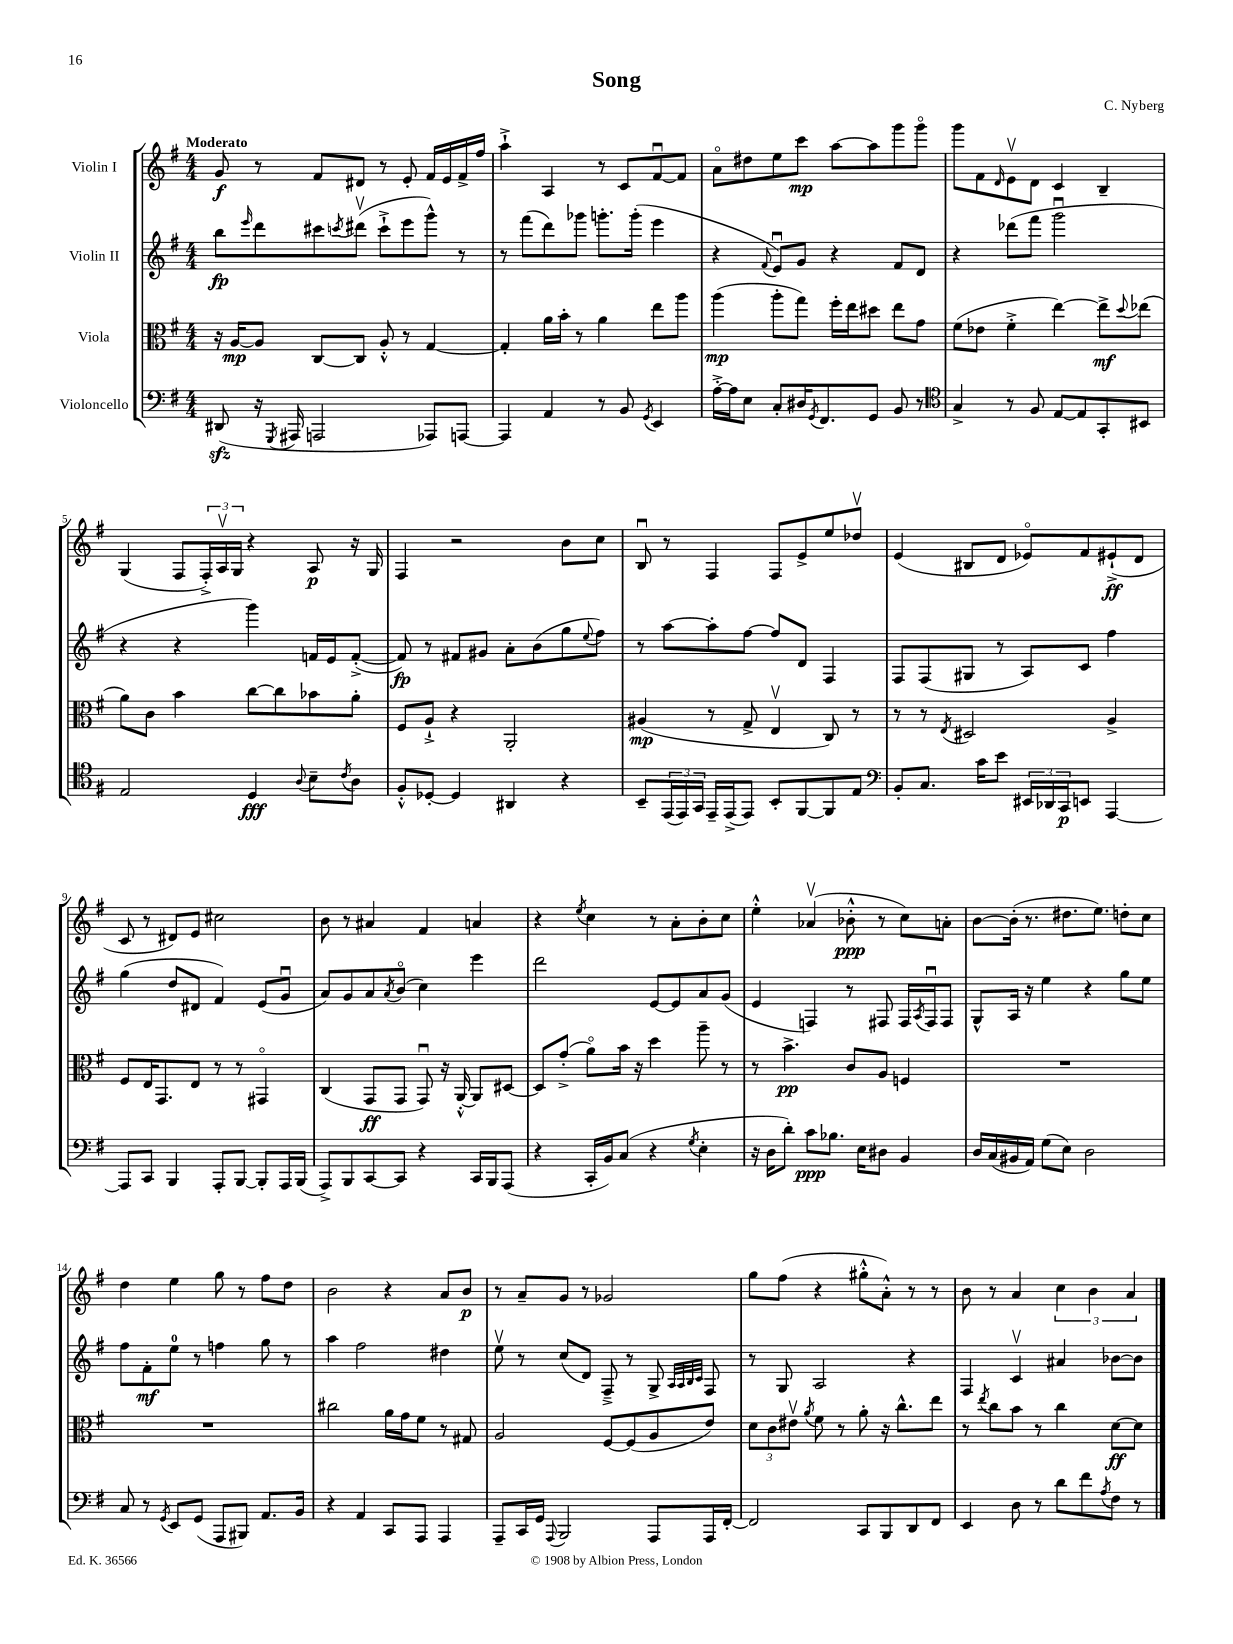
\header { title = "Song" composer = "C. Nyberg" }
<<
\new StaffGroup <<
\new Staff = "s0" \with { instrumentName = "Violin I" } {
    \clef treble \key g \major \numericTimeSignature \time 4/4 \tempo "Moderato"
    g'8\f r8 fis'8 dis'8 r8 e'8-. fis'16 e'16 fis'16-> fis''16 |
    a''4-!-> a4 r8 c'8 fis'8~\downbow fis'8 |
    a'8\flageolet dis''8 e''8 c'''8\mp a''8~ a''8 g'''8 g'''8\flageolet |
    g'''8 fis'8 \grace { d'16 } e'8\upbow d'8 c'4 b4-- |
    g4( fis8 \tuplet 3/2 { fis16-.->) a16\upbow g16 } r4 a8\p r16 g16 |
    fis4 r2 b'8 c''8 |
    b8\downbow r8 fis4 fis8 e'8-> e''8 des''8\upbow |
    e'4( bis8 d'8 ees'8\flageolet) fis'8 eis'8-!->\ff( d'8 |
    c'8 r8 dis'8) e'8 cis''2 |
    b'8 r8 ais'4 fis'4 a'4 |
    r4 \acciaccatura { e''8 } c''4 r8 a'8-. b'8-. c''8 |
    e''4-.-^ aes'4\upbow( bes'8-.-^\ppp r8 c''8) a'8-. |
    b'8~ b'16-.( r8. dis''8. e''8.) d''8-. c''8 |
    d''4 e''4 g''8 r8 fis''8 d''8 |
    b'2 r4 a'8 b'8\p |
    r8 a'8-- g'8 r8 ges'2 |
    g''8 fis''8( r4 gis''8-.-^ a'8-.-^) r8 r8 |
    b'8 r8 a'4 \tuplet 3/2 { c''4 b'4 a'4 } \bar "|." |
}
\new Staff = "s1" \with { instrumentName = "Violin II" } {
    \clef treble \key g \major \numericTimeSignature \time 4/4
    b''8\fp \grace { e'''16 } d'''8 cis'''8 \acciaccatura { c'''8 } dis'''8\upbow( c'''8-!-> e'''8 g'''8-^) r8 |
    r8 fis'''8( d'''8) ges'''8 g'''8.-. g'''16-.( e'''4 |
    r4 \appoggiatura { fis'8 } e'8\downbow) g'8 r4 fis'8 d'8 |
    r4 des'''8( fis'''8 g'''2\downbow |
    r4 r4 g'''4) f'16 e'16 f'8~-.->( |
    f'8\fp) r8 fis'8 gis'8 a'8-. b'8( g''8 \appoggiatura { e''8 } fis''8) |
    r8 a''8~ a''8-. fis''8~ fis''8 d'8 fis4 |
    fis8 fis8( gis8 r8 a8) c'8 fis''4 |
    g''4( d''8 dis'8 fis'4) e'8( g'8\downbow |
    a'8) g'8 a'8 \acciaccatura { a'8 } b'8\flageolet( c''4) e'''4 |
    d'''2 e'8~ e'8 a'8 g'8( |
    e'4 f4) r8 fis8 fis16 \acciaccatura { a8 } fis16\downbow fis8 |
    g8-^ a16 r16 e''4 r4 g''8 e''8 |
    fis''8 fis'8-.\mf e''8-0 r8 f''4 g''8 r8 |
    a''4 fis''2 dis''4 |
    e''8\upbow r8 c''8( d'8) fis8---> r8 g8-> \grace { a32 a32 b32 c'32 } fis8 |
    r8 g8 a2 r4 |
    fis4 c'4\upbow ais'4 bes'8~ bes'8 \bar "|." |
}
\new Staff = "s2" \with { instrumentName = "Viola" } {
    \clef alto \key g \major \numericTimeSignature \time 4/4
    r16 a16~\mp a8 c8~ c8 a8-.-^ r8 g4~ |
    g4-. a'16 b'16-. r8 a'4 e''8 a''8 |
    a''4\mp( a''8-. g''8) fis''16-. e''16 dis''8 e''8 g'8 |
    fis'8( ees'8 fis'4-.-> e''4~) e''8->\mf \appoggiatura { d''8 } ees''8( |
    a'8) c'8 b'4 c''8~ c''8 bes'8 a'8-. |
    fis8 a8-!-> r4 a,2-. |
    ais4\mp( r8 g8-> e4\upbow c8) r8 |
    r8 r8 \acciaccatura { e8 } dis2 a4-> |
    fis8 e16 g,8. e8 r8 r8 gis,4\flageolet |
    c4( g,8\ff g,8 g,8\downbow) r16 a,16~-.-^ a,8 dis8~ |
    dis8 g'8-.->( a'8\flageolet) b'16 r16 d''4 a''8-- r8 |
    r8 b'4.->\pp c'8 a8 f4 |
    R1 |
    R1 |
    cis''2 a'16 g'16 fis'8 r8 gis8 |
    a2 fis8~ fis8( a8 e'8) |
    \tuplet 3/2 { d'8 c'8 eis'8\upbow } \acciaccatura { a'8 } fis'8 r8 a'8-. r16 c''8.-^ e''8 |
    r8 \acciaccatura { e''8 } c''8 b'8 r8 c''4 d'8~\ff d'8 \bar "|." |
}
\new Staff = "s3" \with { instrumentName = "Violoncello" } {
    \clef bass \key g \major \numericTimeSignature \time 4/4
    dis,8\sfz( r16 \acciaccatura { g,,8 } ais,,16 a,,2 aes,,8) a,,8~ |
    a,,4 a,4 r8 b,8 \acciaccatura { g,8 } e,4 |
    a16~-.-> a16 e8 c8-. dis16 \acciaccatura { g,8 } fis,8. g,8 b,8 r8 |
    \clef tenor g4-> r8 fis8 e8~ e8 g,8-. bis,8 |
    e2 d4\fff \appoggiatura { a8 } b8-- \acciaccatura { c'8 } a8 |
    fis8-.-^ des8~-. des4 ais,4 r4 |
    b,8-- \tuplet 3/2 { e,16( e,16) g,16 } e,16-- e,16->( e,8) b,8-. fis,8~ fis,8 e8 |
    \clef bass b,8-. c8. c'16 e'8 \tuplet 3/2 { eis,16 des,16 c,16\p } e,8 a,,4~ |
    a,,8 c,8 b,,4 a,,8-. b,,8~ b,,8-. a,,16 b,,16( |
    a,,8->) b,,8 c,8~ c,8 r4 c,16 b,,16 a,,8( |
    r4 c,16-. b,16) c8( r4 \acciaccatura { g8 } e4-. |
    r16 d16 d'8-.) c'8\ppp bes8. e16 dis8 b,4 |
    d16 c16( bis,16 a,16) g8( e8) d2 |
    c8 r8 \acciaccatura { g,8 } e,8 g,8( a,,8 bis,,8) a,8. b,16 |
    r4 a,4 c,8 a,,8 a,,4 |
    a,,8-- c,16 g,16 \appoggiatura { a,,8 } b,,2 a,,8 a,,16 fis,16~-. |
    fis,2 c,8 b,,8 d,8 fis,8 |
    e,4 d8 r8 d'8 fis'8 \acciaccatura { a8 } fis8 r8 \bar "|." |
}
>>
>>
